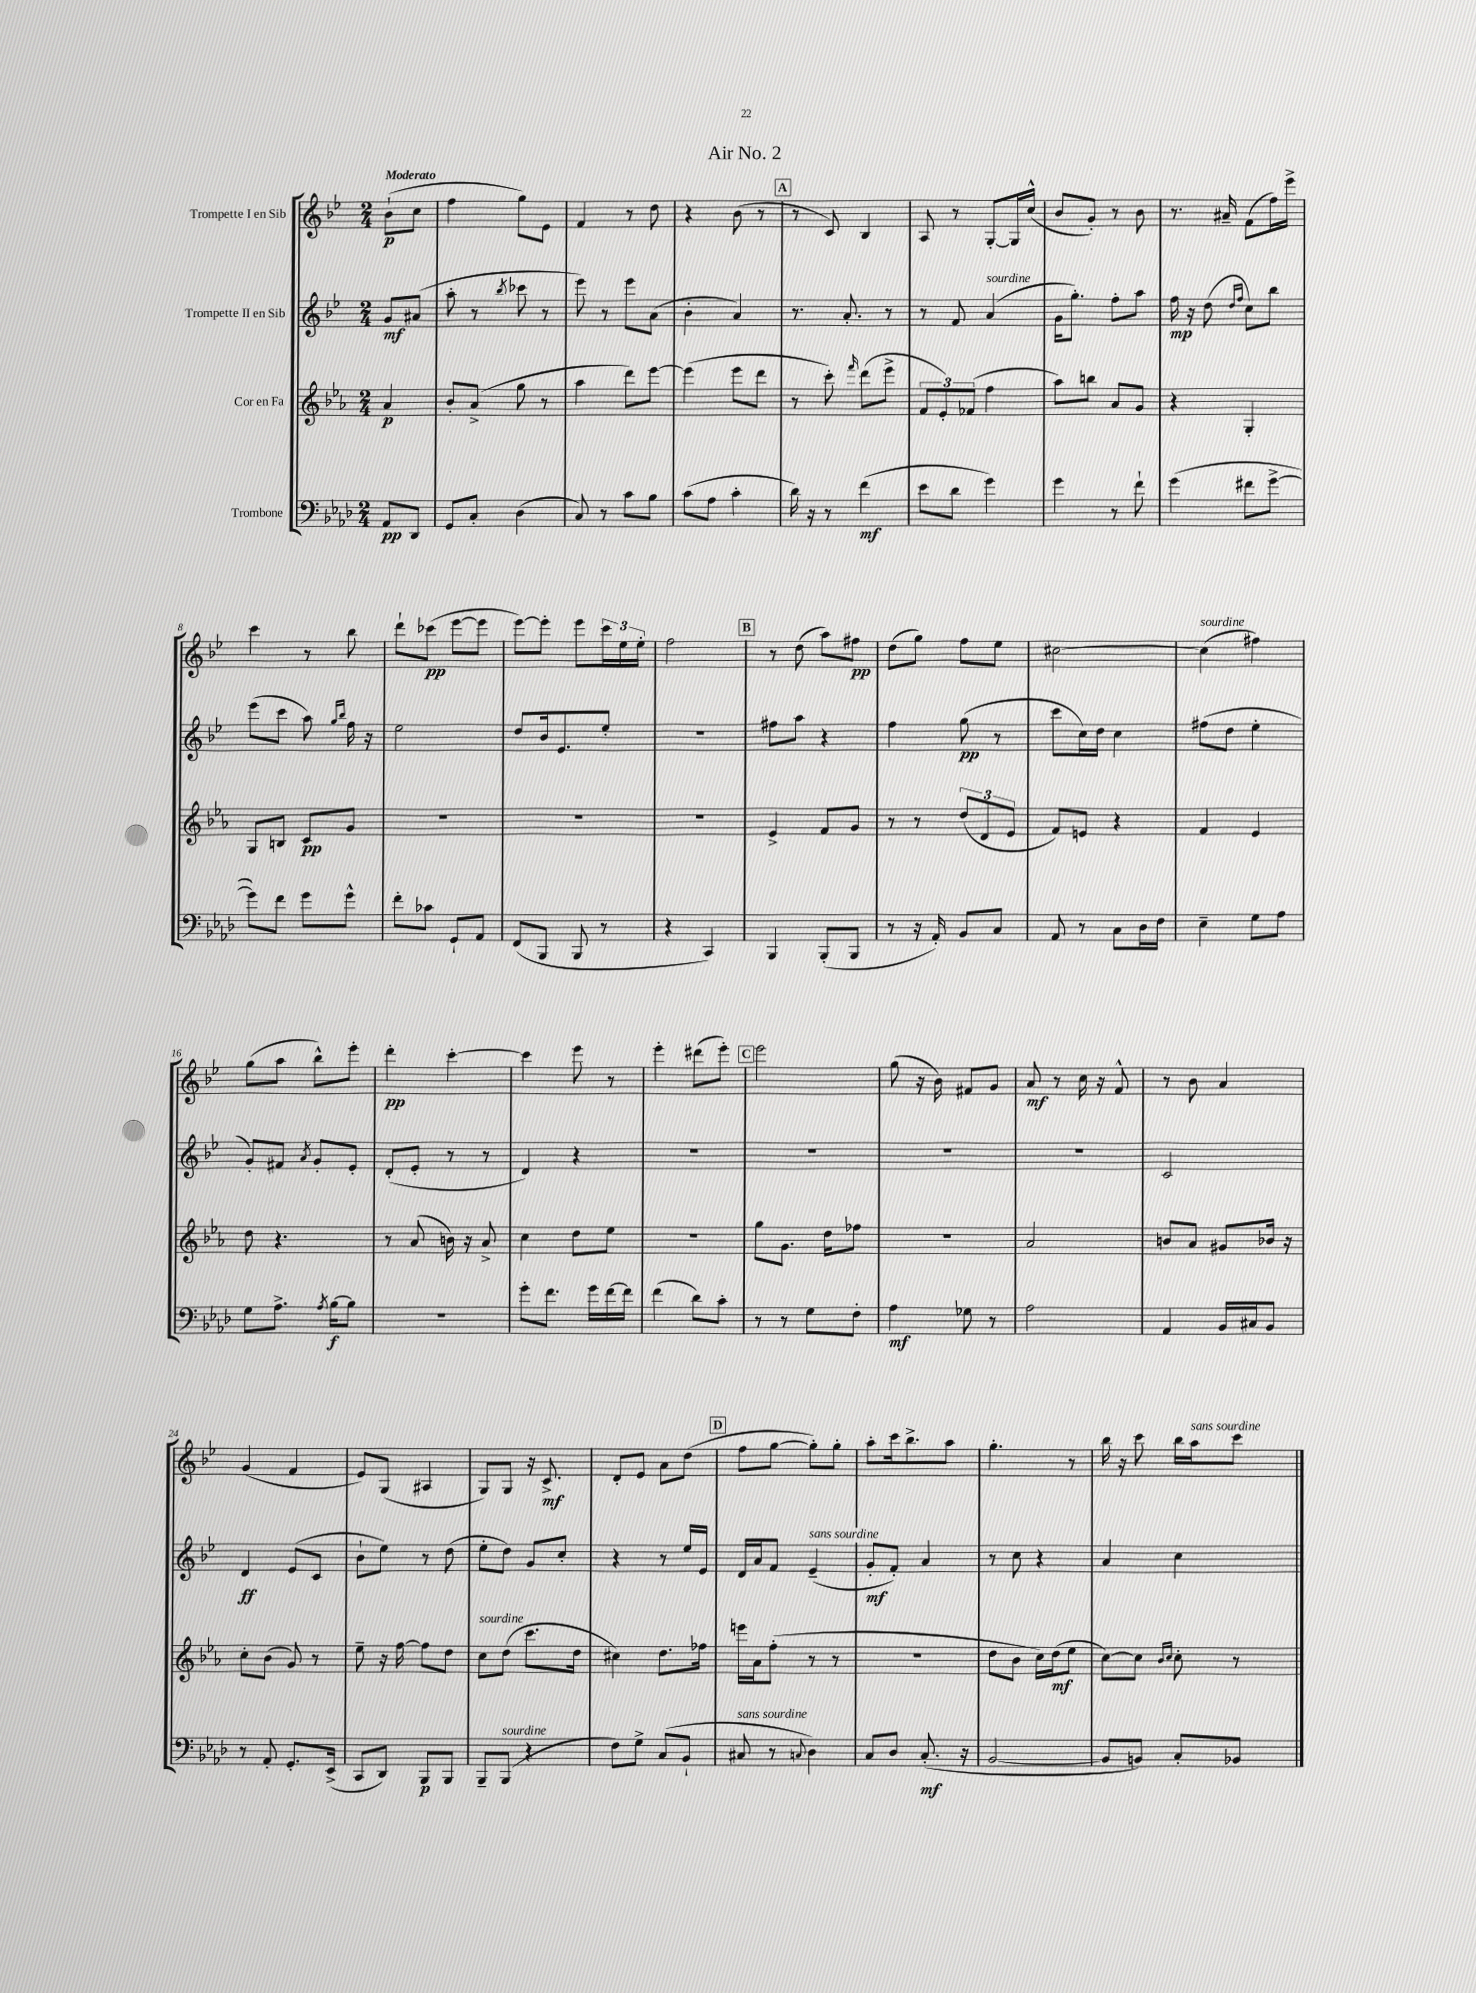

**kern	**dynam	**kern	**dynam	**kern	**dynam	**kern	**dynam
*part4	*part4	*part3	*part3	*part2	*part2	*part1	*part1
*staff4	*staff4	*staff3	*staff3	*staff2	*staff2	*staff1	*staff1
*I"Trombone	*	*I"Cor en Fa	*	*I"Trompette II en Sib	*	*I"Trompette I en Sib	*
*clefF4	*	*clefG2	*	*clefG2	*	*clefG2	*
*k[b-e-a-d-]	*	*k[b-e-a-]	*	*k[b-e-]	*	*k[b-e-]	*
*M2/4	*	*M2/4	*	*M2/4	*	*M2/4	*
=	=	=	=	=	=	=	=
!	!	!	!	!	!	!LO:TX:a:B:t=Moderato	!
8AA-/L	pp	4a-/	p	8g/L	mf	(8b-`\L	p
8DD-/J	.	.	.	(8a#X/J	.	8cc\J	.
=1	=1	=1	=1	=1	=1	=1	=1
8GG/L	.	8b-'/L	.	8aa'\	.	4ff\	.
8C'/J	.	(8a-^/J	.	8r	.	.	.
.	.	.	.	8qbb-/	.	.	.
(4D-\	.	8gg\	.	8ccc-X\	.	8gg\L)	.
.	.	8r	.	8r	.	8e-\J	.
=2	=2	=2	=2	=2	=2	=2	=2
8C/)	.	4aa-\	.	8eee-\)	.	4f/	.
8r	.	.	.	8r	.	.	.
8c\L	.	8ddd\L)	.	8eee-\L	.	8r	.
8B-\J	.	[8eee-\J	.	(8a\J	.	8dd\	.
=3	=3	=3	=3	=3	=3	=3	=3
(8c\L	.	(4eee-\]	.	4b-'\	.	4r	.
8A-\J	.	.	.	.	.	.	.
4c'\	.	8eee-\L	.	4a/)	.	(8b-\	.
.	.	8ddd\J	.	.	.	8r	.
!!LO:REH:place=s1:t=A
=4	=4	=4	=4	=4	=4	=4	=4
16d-\)	.	8r	.	8.r	.	8r	.
16r	.	.	.	.	.	.	.
8r	.	8ccc'\)	.	.	.	8c/)	.
.	.	.	.	8.a'/	.	.	.
.	.	16qqfff/	.	.	.	.	.
(4f\	mf	(8ddd\L	.	.	.	4B-/	.
.	.	8eee-^\J	.	8r	.	.	.
=5	=5	=5	=5	=5	=5	=5	=5
8e-\L	.	12f/L	.	8r	.	8A/	.
.	.	12e-'/)	.	.	.	.	.
8d-\J	.	.	.	8f/	.	8r	.
.	.	(12f-X/J	.	.	.	.	.
!	!	!	!	!LO:TX:a:i:t=sourdine	!	!	!
4g\)	.	4ff\	.	(4a/	.	[8G'/L	.
.	.	.	.	.	.	16G/L]	.
.	.	.	.	.	.	(16cc^^/JJ	.
=6	=6	=6	=6	=6	=6	=6	=6
4g\	.	8aa-\L)	.	16g\KL	.	8b-/L	.
.	.	.	.	8.gg'\J)	.	.	.
.	.	8bbn\J	.	.	.	8g'/J)	.
8r	.	8a-/L	.	8ff'\L	.	8r	.
8f`\	.	8g/J	.	8aa\J	.	8b-\	.
=7	=7	=7	=7	=7	=7	=7	=7
(4g\	.	4r	.	16ff\	mp	8.r	.
.	.	.	.	16r	.	.	.
.	.	.	.	(8dd\	.	.	.
.	.	.	.	.	.	16a#X~/	.
.	.	.	.	16qqdd/LL	.	.	.
.	.	.	.	16qqff/JJ	.	.	.
8f#X\L	.	4G'/	.	8cc\L)	.	(8f\L	.
[8g^\J	.	.	.	8bb-\J	.	16ff\L)	.
.	.	.	.	.	.	16eee-^\JJ	.
!!LO:LB:g=z
=8	=8	=8	=8	=8	=8	=8	=8
8g\L])	.	8G/L	.	(8eee-\L	.	4ccc\	.
8f\J	.	8Bn/J	.	8ccc\J	.	.	.
8g\L	.	8c/L	pp	8aa\)	.	8r	.
.	.	.	.	16qqgg/LL	.	.	.
.	.	.	.	16qqbb-/JJ	.	.	.
8g^^\J	.	8g/J	.	16ff\	.	8bb-\	.
.	.	.	.	16r	.	.	.
=9	=9	=9	=9	=9	=9	=9	=9
8f'\L	.	2r	.	2ee-\	.	8ddd`\L	.
8c-X\J	.	.	.	.	.	(8ccc-X\J	pp
8GG`/L	.	.	.	.	.	[8eee-\L	.
8AA-/J	.	.	.	.	.	8eee-\J]	.
=10	=10	=10	=10	=10	=10	=10	=10
(8FF/L	.	2r	.	8dd/L	.	[8eee-\L)	.
8BBB-/J	.	.	.	16b-/k	.	8eee-'\J]	.
.	.	.	.	8.e-/	.	.	.
8BBB-/	.	.	.	.	.	8eee-\L	.
8r	.	.	.	8ee-'/J	.	24ccc\L	.
.	.	.	.	.	.	24ee-\	.
.	.	.	.	.	.	24ee-'\JJ	.
=11	=11	=11	=11	=11	=11	=11	=11
4r	.	2r	.	2r	.	2ff\	.
4CC/)	.	.	.	.	.	.	.
!!LO:REH:place=s1:t=B
=12	=12	=12	=12	=12	=12	=12	=12
4BBB-/	.	4e-^/	.	8ff#X\L	.	8r	.
.	.	.	.	8aa\J	.	(8dd\	.
(8BBB-'/L	.	8f/L	.	4r	.	8aa\L)	.
8BBB-/J	.	8g/J	.	.	.	8ff#X\J	pp
=13	=13	=13	=13	=13	=13	=13	=13
8r	.	8r	.	4ff\	.	(8dd\L	.
16r	.	8r	.	.	.	8gg\J)	.
16AA-'/)	.	.	.	.	.	.	.
8BB-/L	.	(12dd/L	.	(8gg\	pp	8ff\L	.
.	.	12d/	.	.	.	.	.
8C/J	.	.	.	8r	.	8ee-\J	.
.	.	12e-/J	.	.	.	.	.
=14	=14	=14	=14	=14	=14	=14	=14
8AA-/	.	8f/L)	.	8ccc\L	.	[2cc#X\	.
8r	.	8en/J	.	16cc\L)	.	.	.
.	.	.	.	16dd\JJ	.	.	.
8C\L	.	4r	.	4cc\	.	.	.
16D-\L	.	.	.	.	.	.	.
16F\JJ	.	.	.	.	.	.	.
=15	=15	=15	=15	=15	=15	=15	=15
!	!	!	!	!	!	!LO:TX:a:i:t=sourdine	!
4E-~\	.	4f/	.	(8ff#X\L	.	(4cc#\]	.
.	.	.	.	8dd\J	.	.	.
8G\L	.	4e-/	.	4ee-'\	.	4ff#X\)	.
8A-\J	.	.	.	.	.	.	.
!!LO:LB:g=z
=16	=16	=16	=16	=16	=16	=16	=16
8G\L	.	8dd\	.	8g'/L)	.	(8gg\L	.
8.A-^\J	.	4.r	.	8f#X/J	.	8aa\J	.
.	.	.	.	8qa/	.	.	.
.	.	.	.	8g'/L	.	8bb-^^\L)	.
8qA-/	.	.	.	.	.	.	.
[16B-\KL	f	.	.	.	.	.	.
8B-\J]	.	.	.	8e-'/J	.	8eee-'\J	.
=17	=17	=17	=17	=17	=17	=17	=17
2r	.	8r	.	(8d'/L	.	4ddd'\	pp
.	.	(8a-/	.	8e-'/J	.	.	.
.	.	16bn\)	.	8r	.	[4ccc'\	.
.	.	16r	.	.	.	.	.
.	.	8a-^/	.	8r	.	.	.
=18	=18	=18	=18	=18	=18	=18	=18
8g'\L	.	4cc\	.	4d/)	.	4ccc\]	.
8.f\J	.	.	.	.	.	.	.
.	.	8dd\L	.	4r	.	8eee-\	.
16g\LL	.	.	.	.	.	.	.
[16f\	.	8ee-\J	.	.	.	8r	.
16f\JJ]	.	.	.	.	.	.	.
=19	=19	=19	=19	=19	=19	=19	=19
(4f\	.	2r	.	2r	.	4eee-'\	.
8d-\L)	.	.	.	.	.	(8ddd#X\L	.
8c'\J	.	.	.	.	.	8eee-'\J)	.
!!LO:REH:place=s1:t=C
=20	=20	=20	=20	=20	=20	=20	=20
8r	.	8gg\L	.	2r	.	2eee-\	.
8r	.	8.g\J	.	.	.	.	.
8G\L	.	.	.	.	.	.	.
.	.	16dd\KL	.	.	.	.	.
8F'\J	.	8ff-X\J	.	.	.	.	.
=21	=21	=21	=21	=21	=21	=21	=21
4A-\	mf	2r	.	2r	.	(8gg\	.
.	.	.	.	.	.	16r	.
.	.	.	.	.	.	16b-\)	.
8G-X\	.	.	.	.	.	8f#X/L	.
8r	.	.	.	.	.	8g/J	.
=22	=22	=22	=22	=22	=22	=22	=22
2A-\	.	2a-/	.	2r	.	8a/	mf
.	.	.	.	.	.	8r	.
.	.	.	.	.	.	16cc\	.
.	.	.	.	.	.	16r	.
.	.	.	.	.	.	8f^^/	.
=23	=23	=23	=23	=23	=23	=23	=23
4AA-/	.	8bn/L	.	2c/	.	8r	.
.	.	8a-/J	.	.	.	8b-\	.
16BB-/LL	.	8g#X/L	.	.	.	4a/	.
16C#X/J	.	.	.	.	.	.	.
8BB-/J	.	16b-X/Jk	.	.	.	.	.
.	.	16r	.	.	.	.	.
!!LO:LB:g=z
=24	=24	=24	=24	=24	=24	=24	=24
8r	.	8cc'\L	.	4d/	ff	(4g/	.
8AA-'/	.	(8b-\J	.	.	.	.	.
8.GG'/L	.	8g/)	.	(8e-/L	.	4f/	.
.	.	8r	.	8c/J	.	.	.
(16EE-^/Jk	.	.	.	.	.	.	.
=25	=25	=25	=25	=25	=25	=25	=25
8CC/L	.	8ee-~\	.	8b-`\L	.	8e-/L)	.
8DD-/J)	.	16r	.	8ee-\J)	.	(8G/J	.
.	.	[16ff\	.	.	.	.	.
8BBB-/L	p	8ff\L]	.	8r	.	4A#X/	.
8BBB-/J	.	8dd\J	.	(8dd\	.	.	.
=26	=26	=26	=26	=26	=26	=26	=26
!	!	!LO:TX:a:i:t=sourdine	!	!	!	!	!
8BBB-~/L	.	8cc\L	.	8ee-'\L	.	8G/L)	.
!LO:TX:a:i:t=sourdine	!	!	!	!	!	!	!
(8BBB-/J	.	(8dd\J	.	8dd\J)	.	8G/J	.
4r	.	8.ccc\L	.	8g/L	.	16r	.
.	.	.	.	.	.	8.c^/	mf
.	.	.	.	8cc'/J	.	.	.
.	.	16dd\Jk	.	.	.	.	.
=27	=27	=27	=27	=27	=27	=27	=27
8F\L)	.	4cc#X\)	.	4r	.	8d'/L	.
8G^\J	.	.	.	.	.	8e-/J	.
(8C/L	.	8.dd\L	.	8r	.	8a\L	.
8BB-`/J	.	.	.	16ee-/LL	.	(8dd\J	.
.	.	16ff-X\Jk	.	16e-/JJ	.	.	.
!!LO:REH:place=s1:t=D
=28	=28	=28	=28	=28	=28	=28	=28
!LO:TX:a:i:t=sans sourdine	!	!	!	!	!	!	!
8C#X/	.	16eeen\LL	.	16d/LL	.	8ff\L	.
.	.	16a-\J	.	16a/J	.	.	.
8r	.	(8ff'\J	.	8f/J	.	[8gg\J	.
8qqCn/	.	.	.	.	.	.	.
!	!	!	!	!LO:TX:a:i:t=sans sourdine	!	!	!
4D-\)	.	8r	.	(4e-~/	.	8gg'\L])	.
.	.	8r	.	.	.	8gg'\J	.
=29	=29	=29	=29	=29	=29	=29	=29
8C/L	.	2r	.	8g'/L	mf	8aa'\L	.
8D-/J	.	.	.	8f'/J)	.	16ccc\k	.
.	.	.	.	.	.	8.bb-^\	.
(8.C'/	mf	.	.	4a/	.	.	.
.	.	.	.	.	.	8aa\J	.
16r	.	.	.	.	.	.	.
=30	=30	=30	=30	=30	=30	=30	=30
[2BB-/	.	8dd\L	.	8r	.	4.gg'\	.
.	.	8b-\J	.	8cc\	.	.	.
.	.	16cc\LL)	.	4r	.	.	.
.	.	(16dd\J	mf	.	.	.	.
.	.	8ee-\J	.	.	.	8r	.
=31	=31	=31	=31	=31	=31	=31	=31
8BB-/L]	.	[8cc\L)	.	4a/	.	16bb-\	.
.	.	.	.	.	.	16r	.
8BBn/J)	.	8cc\J]	.	.	.	8ccc\	.
.	.	16qqb-/LL	.	.	.	.	.
.	.	16qqcc/JJ	.	.	.	.	.
8C'/L	.	8cc'\	.	4cc\	.	16bb-\LL	.
!	!	!	!	!	!	!LO:TX:a:i:t=sans sourdine	!
.	.	.	.	.	.	16aa\J	.
8BB-X/J	.	8r	.	.	.	8ccc\J	.
==	==	==	==	==	==	==	==
*-	*-	*-	*-	*-	*-	*-	*-
